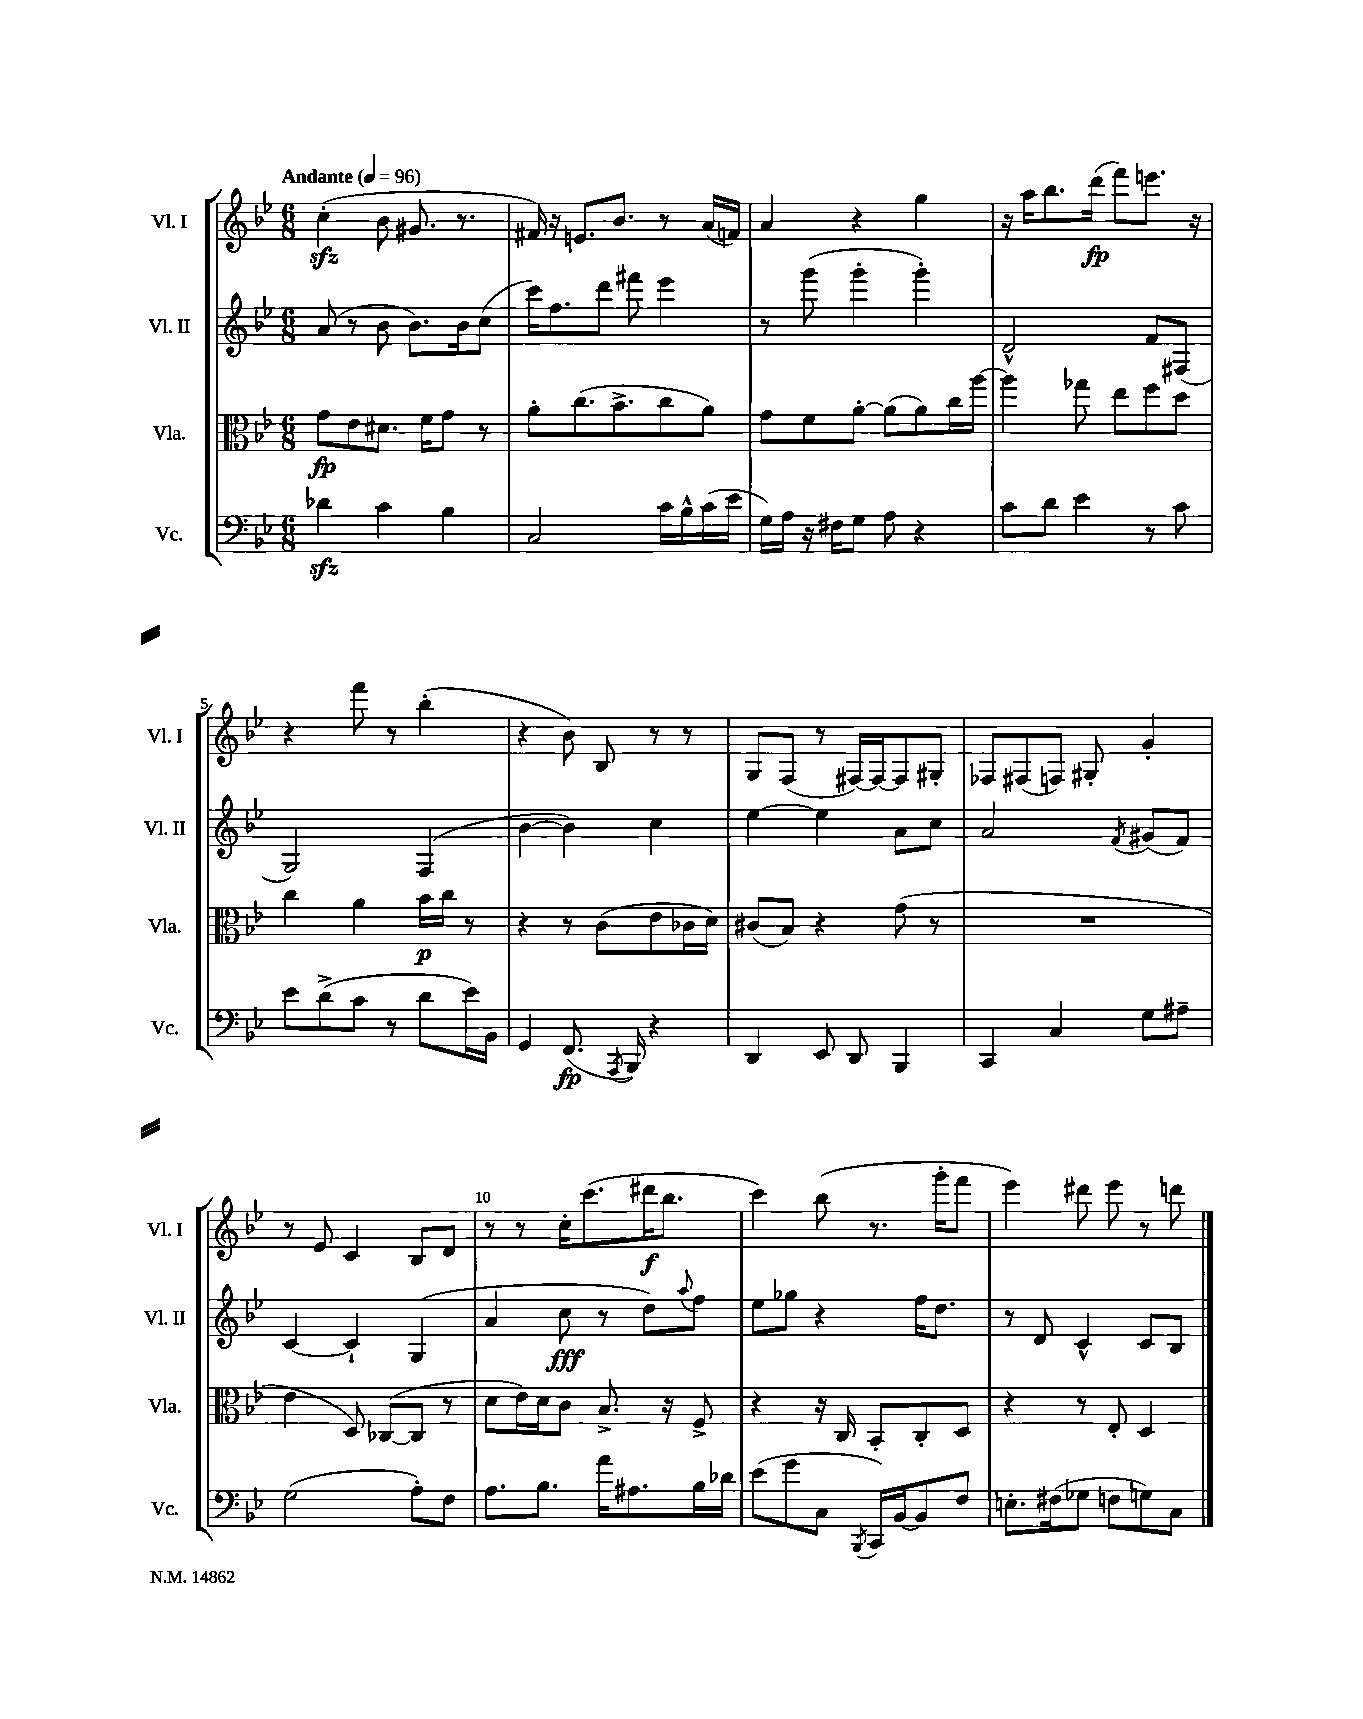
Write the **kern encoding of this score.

**kern	**kern	**kern	**kern
*staff4	*staff3	*staff2	*staff1
*clefF4	*clefC3	*clefG2	*clefG2
*k[b-e-]	*k[b-e-]	*k[b-e-]	*k[b-e-]
*M6/8	*M6/8	*M6/8	*M6/8
*MM96	*MM96	*MM96	*MM96
4d-	8g	(8a	(4cc'
.	8e-	8r	.
4c	8.d#	8b-	8b-
.	.	8.b-)	8.g#
.	16f	.	.
4B-	8g	.	.
.	.	16b-	8.r
.	8r	(8cc	.
=	=	=	=
2C	8a'	16ccc)	16f#)
.	.	8.ff	16r
.	(8.cc	.	8.e
.	.	8ddd	.
.	8.b-^	.	8.b-
.	.	8fff#	.
16c	8cc	4eee-	8r
16B-^^	.	.	.
(16c	8a)	.	(16a
16e-	.	.	16f)
=	=	=	=
16G)	8g	8r	4a
16A	.	.	.
16r	8f	(8ggg	.
16F#	.	.	.
8G	[8a'	4ggg'	4r
8A	(8a]	.	.
4r	8a)	4ggg')	4gg
.	16cc	.	.
.	[16aa	.	.
=	=	=	=
8c	4aa]	2d^^	16r
.	.	.	16aa
8d	.	.	8.bb-
4e-	8gg-	.	.
.	.	.	(16ddd
.	8ee-	.	8fff)
8r	8ff	8f	8.eee
8c	8dd	(8F#	.
.	.	.	16r
=	=	=	=
8e-	4cc	2G)	4r
(8d^	.	.	.
8c	4a	.	8fff
8r	.	.	8r
8d	16b-	(4F	(4bb-'
.	16cc	.	.
16e-)	8r	.	.
16BB-	.	.	.
=	=	=	=
4GG	4r	[4b-	4r
(8.FF	8r	4b-])	8b-)
.	(8c	.	8B-
8qAAA	.	.	.
16BBB-)	.	.	.
4r	8e-	4cc	8r
.	16c-	.	8r
.	16d)	.	.
=	=	=	=
4DD	(8c#	[4ee-	8G
.	8B-)	.	(8F
8EE-	4r	4ee-]	8r
8DD	.	.	[16F#)
.	.	.	16F#_
4BBB-	(8g	8a	8F#]
.	8r	8cc	8G#'
=	=	=	=
4CC	2.r	2a	8F-
.	.	.	(8F#
4C	.	.	8F)
.	.	.	8G#'
.	.	8qf	.
8G	.	(8g#	4g'
8A#~	.	8f)	.
=	=	=	=
(2G	4e-	[4c	8r
.	.	.	8e-
.	8D)	4c`]	4c
.	([8C-	.	.
8A')	8C-]	(4G	8B-
8F	8r	.	8d
=	=	=	=
8.A	8d	4a	8r
.	16e-)	.	8r
8.B-	16d	.	.
.	8c	8cc	16cc'
.	.	.	(8.ccc
16a	8.B-^	8r	.
8.A#	.	.	.
.	.	8dd)	16ddd#
.	16r	.	8.bb-
.	.	8qqaa	.
16B-	8F^	8ff	.
16d-	.	.	.
=	=	=	=
(8e-	4r	8ee-	4ccc)
8g	.	8gg-	.
8C	16r	4r	(8bb-
.	16C	.	.
8qBBB-	.	.	.
16CC)	8BB-'	.	8.r
[16BB-	.	.	.
8BB-]	8C'	16ff	.
.	.	8.dd	16ggg'
8F	8D	.	8fff
=	=	=	=
8.E'	4r	8r	4eee-)
.	.	8d	.
(16F#	.	.	.
8G-	8r	4c^^	8ddd#
8F	8E-'	.	8eee-
8G)	4D	8c	8r
8C	.	8B-	8ddd
==	==	==	==
*-	*-	*-	*-
